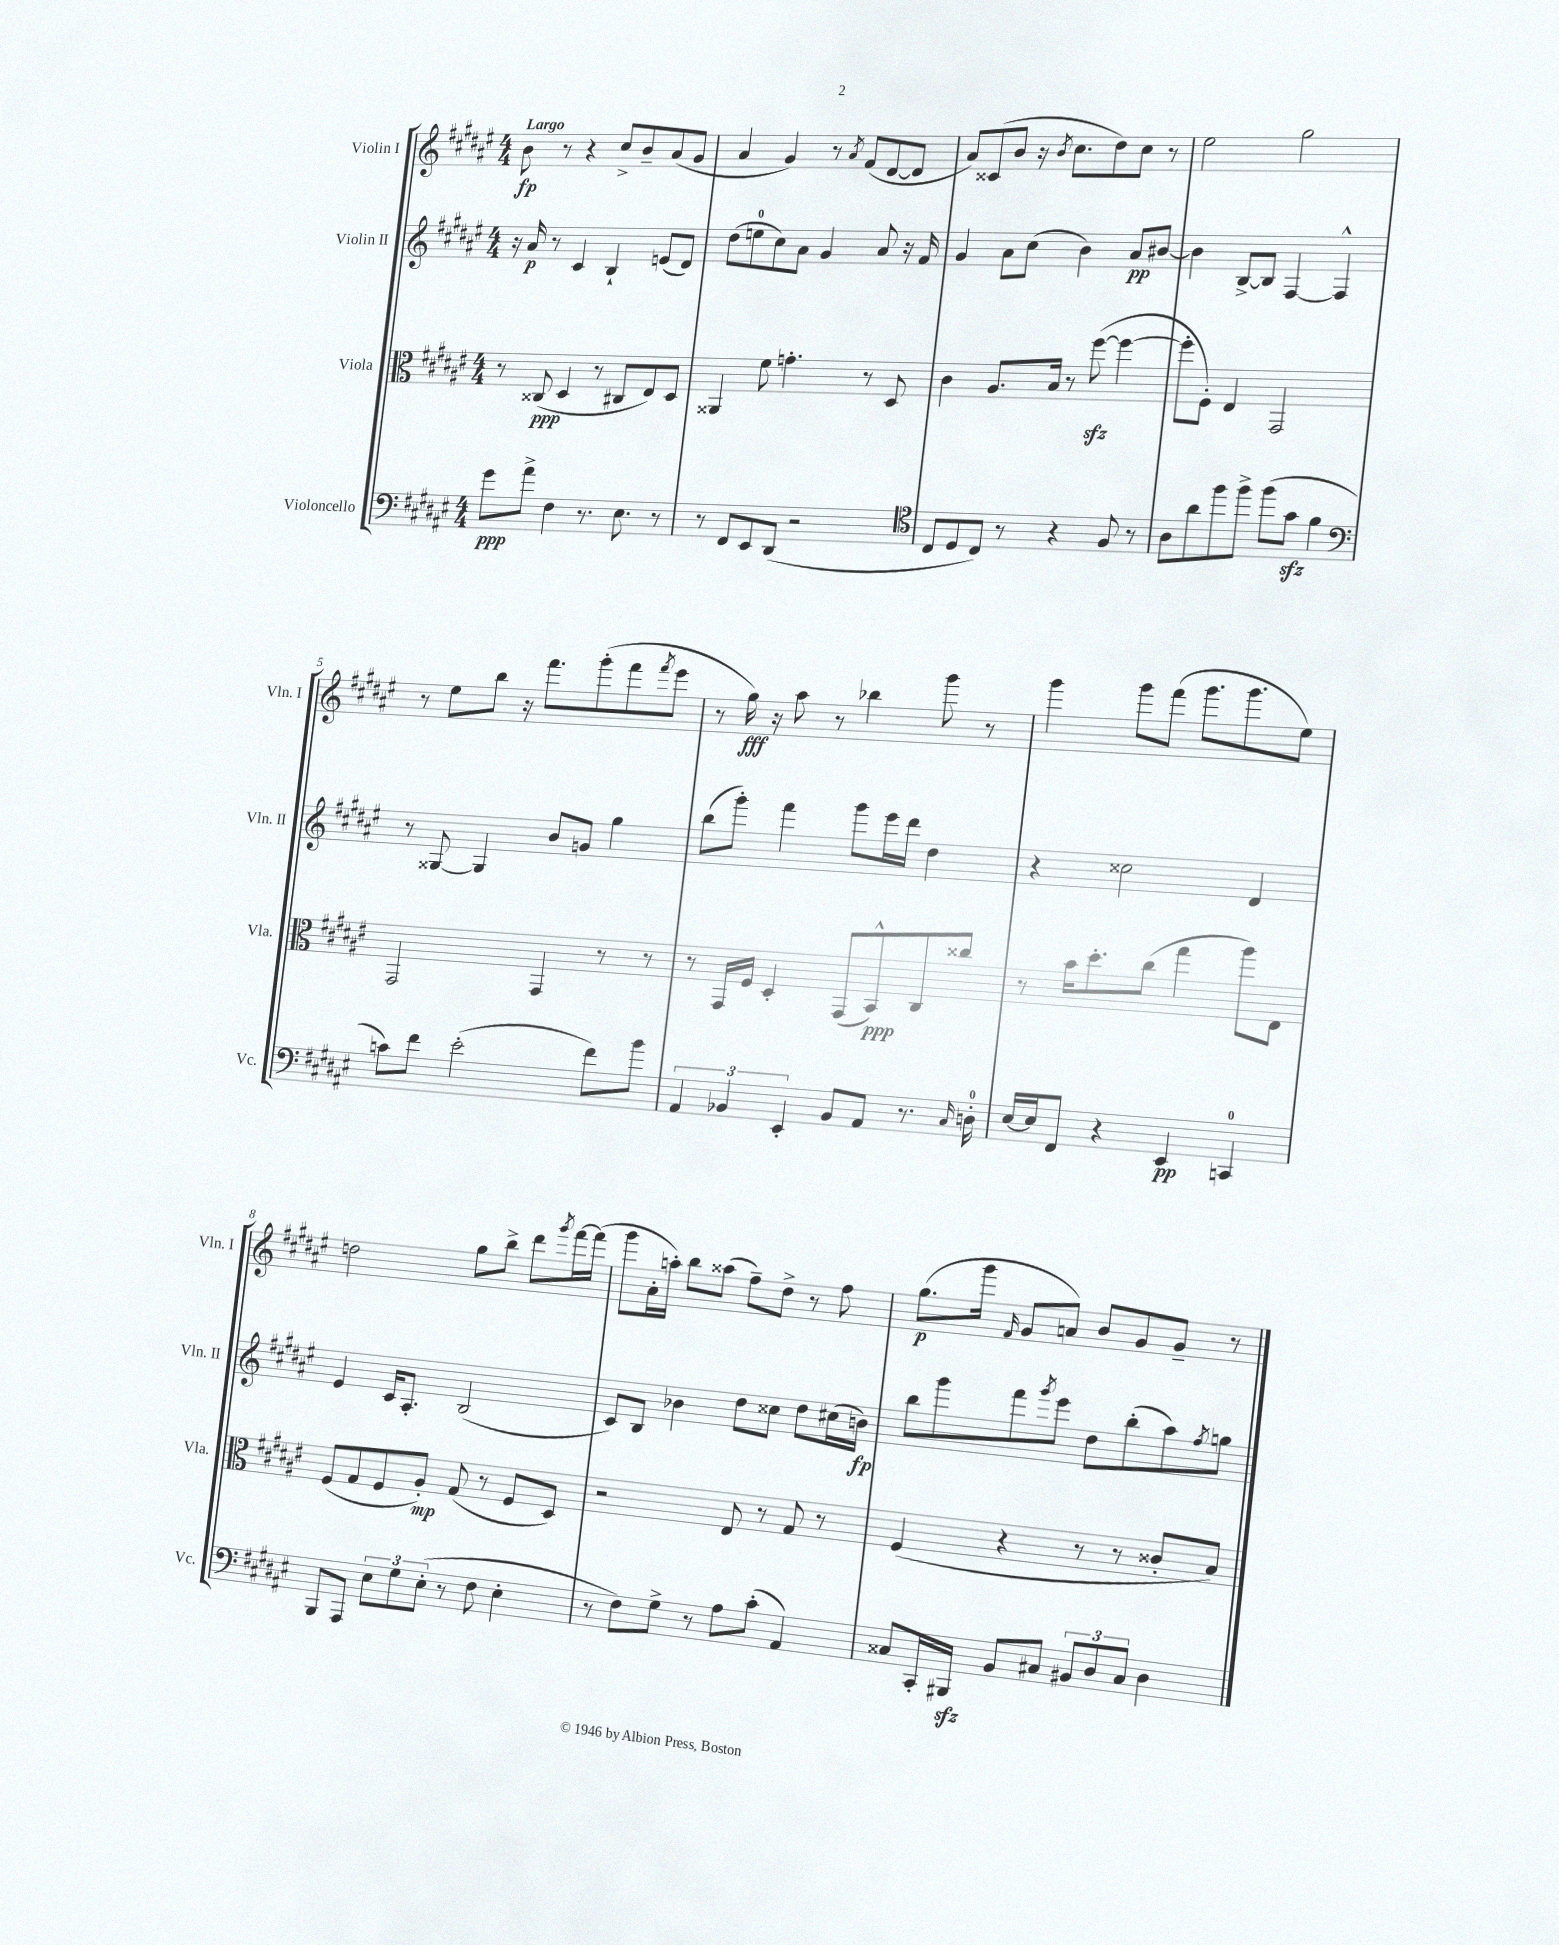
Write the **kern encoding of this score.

**kern	**kern	**kern	**kern
*staff4	*staff3	*staff2	*staff1
*clefF4	*clefC3	*clefG2	*clefG2
*k[f#c#g#d#a#e#]	*k[f#c#g#d#a#e#]	*k[f#c#g#d#a#e#]	*k[f#c#g#d#a#e#]
*M4/4	*M4/4	*M4/4	*M4/4
8g#	8r	16r	8b
.	.	16a#	.
8a#^	(8C##	8r	8r
4F#	4D#	4c#	4r
8.r	8r	4B`	8cc#^
.	8C#	.	8b~
8.E#	.	.	.
.	8E#)	(8e	(8a#
8r	8D#	8d#)	8g#
=	=	=	=
8r	4AA##	(8dd#	4a#
8FF#	.	8ee	.
8EE#	8f#	8cc#)	4g#)
(8DD#	4.g'	8a#	.
2r	.	4g#	8r
.	.	.	8qa#
.	.	.	(8f#
.	8r	8a#	[8d#
.	8D#	16r	8d#]
.	.	16f#	.
=	=	=	=
*clefC4	*	*	*
8C#	4c#	4g#	8a#)
8D#	.	.	(8c##
8C#)	8.A#	8a#	8b
8r	.	(8cc#	16r
.	.	.	8qb
.	16B	.	8.cc#
4r	8r	4b)	.
.	([8ff#	.	8dd#)
8F#	4ff#_	8a#	8cc#
8r	.	[8b#	8r
=	=	=	=
8A#	8ff#']	4b#]	2ee#
8a#	8F#')	.	.
8ff#	4E#	[8B^	.
8ff#^	.	8B]	.
(8ff#	2GG#	[4F#	2gg#
8g#	.	.	.
4f#	.	4F#^^]	.
=	=	=	=
*clefF4	*	*	*
8c)	2GG#	8r	8r
8f#	.	[8G##	8ee#
(2e#'	.	4G##]	8bb
.	.	.	16r
.	.	.	8.fff#
.	4GG#	8b	.
.	.	8g	(8ggg#'
8f#)	8r	4gg#	8fff#
.	.	.	8qfff#
8b	8r	.	8eee#
=	=	=	=
6AA#	8r	(8bb	8r
.	16GG#	8ggg#')	16gg#)
6BB-	.	.	.
.	16F#	.	16r
.	4D#'	4fff#	8aa#
6EE#'	.	.	.
.	.	.	8r
8BB-	(8GG#	8ggg#	4bb-
8AA#	8BB^^)	16eee#	.
.	.	16ddd#	.
8.r	8C#	4dd#	8ggg#
.	8cc##	.	8r
16qqC#	.	.	.
16D'	.	.	.
=	=	=	=
[16E#	8r	4r	4ggg#
16E#]	.	.	.
8FF#	16b	.	.
.	8.dd#'	.	.
4r	.	2cc##	8ggg#
.	(8cc#	.	(8fff#
4EE#	4gg#	.	8.ggg#
.	.	.	8.ggg#
4CC	8aa#)	4d#	.
.	8E#	.	8ee#)
=	=	=	=
8BBB	(8F#	4e#	2dd
8AAA#	8G#	.	.
12E#	8F#	16c#	.
.	.	8.A#'	.
12G#	.	.	.
.	8A#')	.	.
(12E#'	.	.	.
8r	(8G#	(2B	8gg#
8F#	8r	.	8bb^
4E#'	8F#	.	8ddd#
.	.	.	8qggg#
.	8D#)	.	[16fff#
.	.	.	(16fff#]
=	=	=	=
8r	2r	8c#)	8ggg#
8F#)	.	8B	16a#'
.	.	.	16aa')
8G#^	.	4b-	8bb
8r	.	.	(8aa##
8A#	8E#	8dd#	8ff#~)
(8c#'	8r	8cc##	8dd#^
4AA#)	8G#	8dd#	8r
.	8r	(16cc#	8ff#
.	.	16b)	.
=	=	=	=
8C##	(4F#	8bb	(8.gg#
16CC#'	.	8ggg#	.
16BBB#	.	.	16ggg#
.	.	.	16qqf#
8BB	4r	8fff#	8g#
.	.	8qggg#	.
8C#	.	8eee#	8a)
12BB#	8r	8dd#	8b
12D#	.	.	.
.	8r	(8bb'	8g#
12C#	.	.	.
4D#	8c##'	8aa#)	8g#~
.	.	8qff#	.
.	8B)	8gg	8r
==	==	==	==
*-	*-	*-	*-
